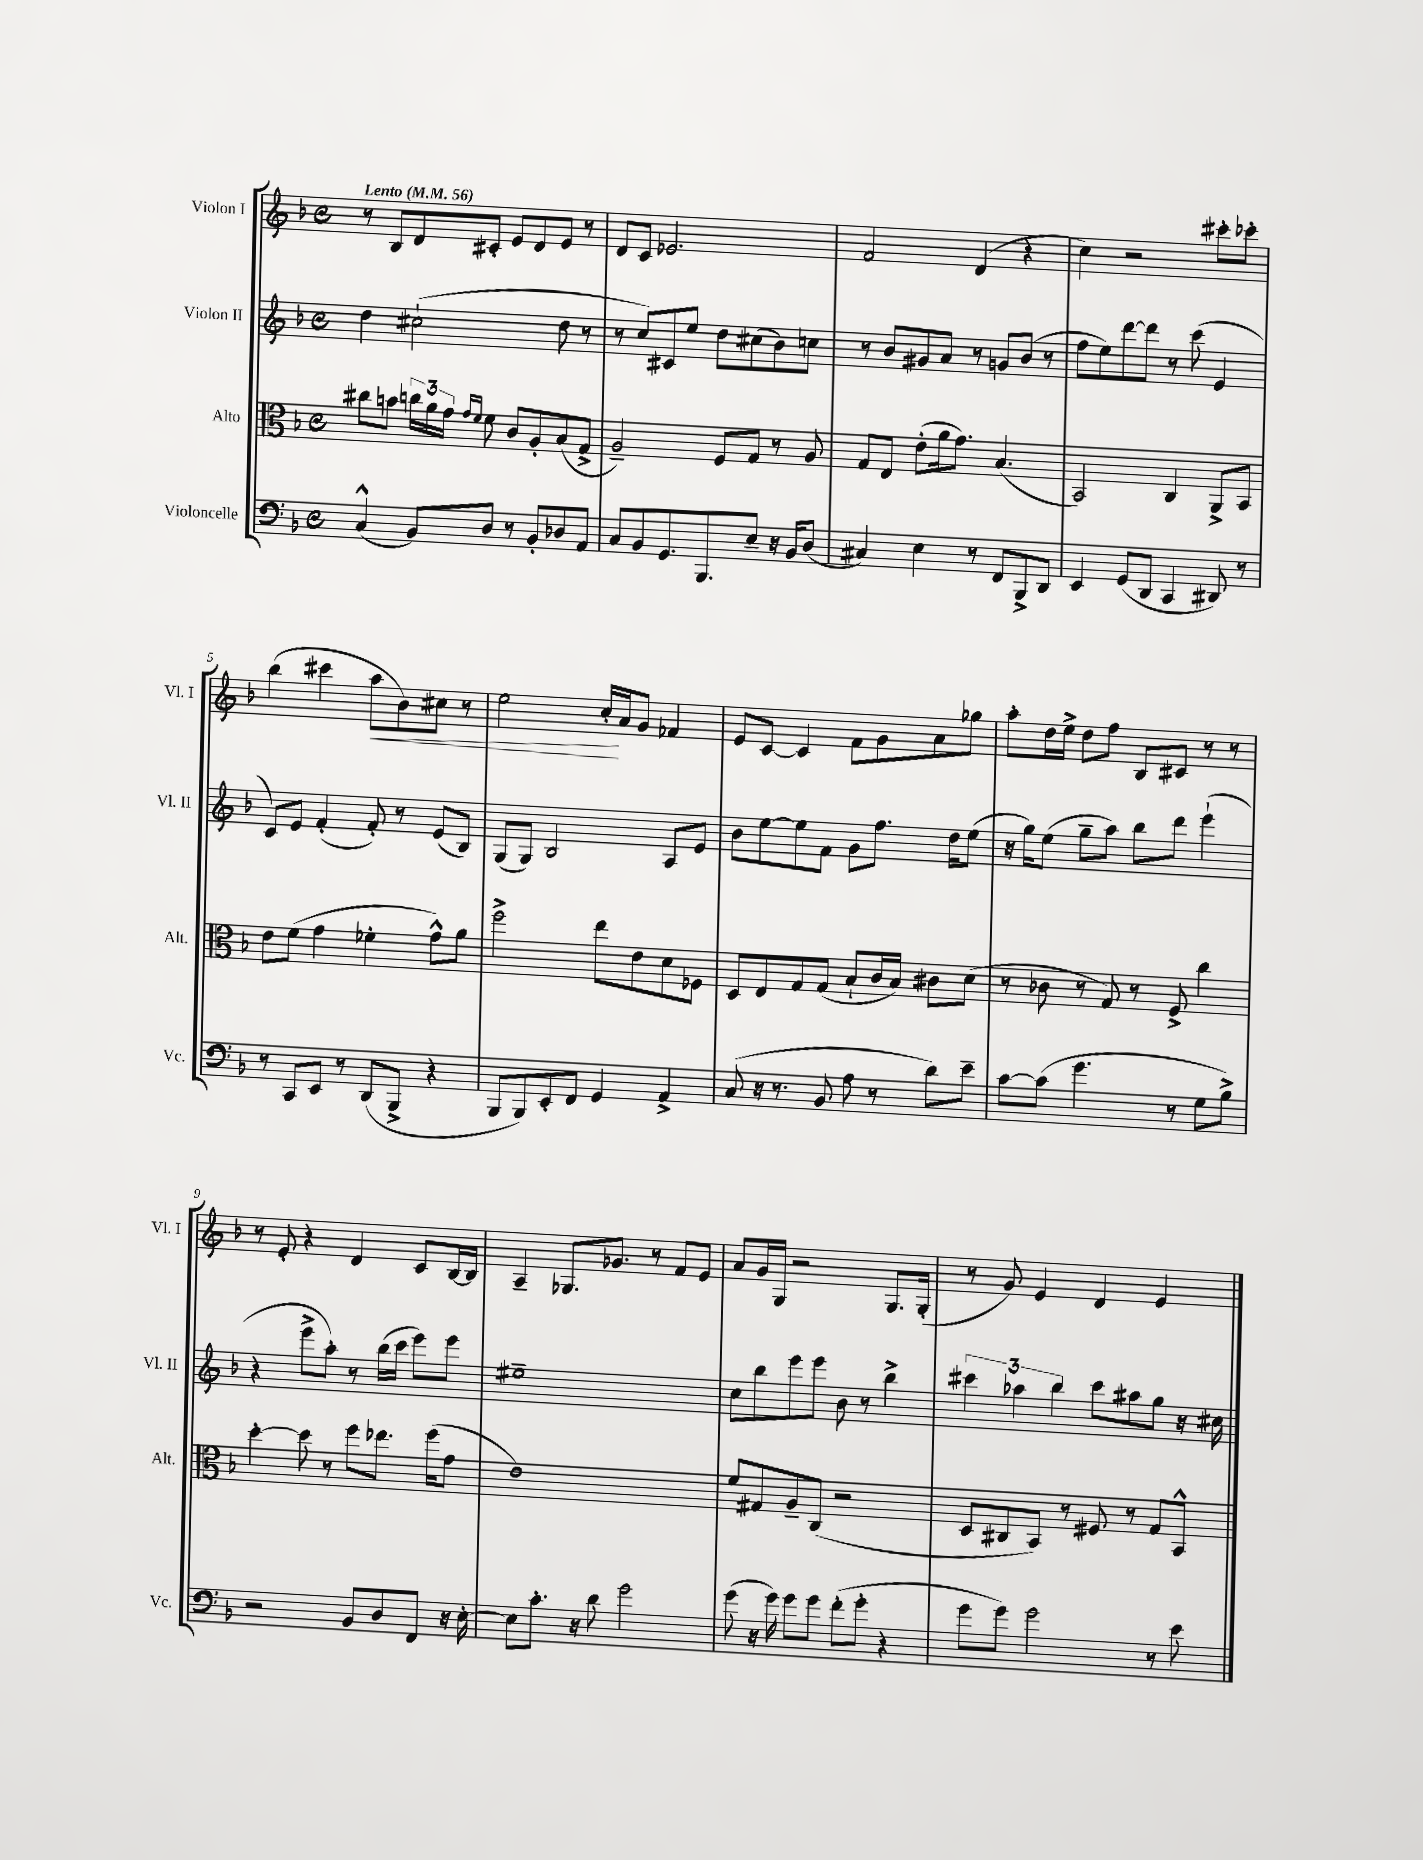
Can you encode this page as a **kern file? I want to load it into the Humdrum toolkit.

**kern	**kern	**kern	**kern
*staff4	*staff3	*staff2	*staff1
*clefF4	*clefC3	*clefG2	*clefG2
*k[b-]	*k[b-]	*k[b-]	*k[b-]
*M4/4	*M4/4	*M4/4	*M4/4
*met(c)	*met(c)	*met(c)	*met(c)
*MM56	*MM56	*MM56	*MM56
(4C^^	8cc#	4dd	8r
.	8b	.	8B-
8BB-)	24cc	(2cc#`	8d
.	24a	.	.
.	24g	.	.
.	16qqg	.	.
.	16qqf	.	.
8D	8f	.	8c#'
8r	8c	.	8e
8BB-'	8A'	.	8d
8D-	(8B-	8dd	8e
8AA	8G^	8r	8r
=	=	=	=
8C	2A~)	8r	8d
8BB-	.	8cc)	8c
8.GG	.	8c#	2.e-
.	.	8ee	.
8.BBB-	.	.	.
.	8F	8dd	.
8E~	8G	(8cc#	.
16r	8r	8b-)	.
16BB-	.	.	.
(8D	8A	8cc	.
=	=	=	=
4C#)	8G	8r	2f
.	8E	8b-	.
4E	(8e'	8g#	.
.	16a	8a	.
.	8.g)	.	.
8r	.	8r	(4d
8FF	(4.B-	8g	.
8BBB-^	.	(8b-	4r
8DD	.	8r	.
=	=	=	=
4EE	2BB-)	8ff	4cc)
.	.	8ee)	.
(8GG	.	[8ddd	2r
8DD	.	8ddd]	.
4CC	4C	8r	.
.	.	(8ccc	.
8DD#)	8AA^	4e	8ccc#'
8r	8BB-	.	8ccc-'
=	=	=	=
8r	8e	8c)	(4bb-
8CC	(8f	8e	.
8EE	4g	(4f'	4ccc#
8r	.	.	.
(8DD	4f-'	8f')	8aa
8BBB-^	.	8r	8b-)
4r	8g^^)	(8e	8cc#
.	8a	8B-)	8r
=	=	=	=
8BBB-	2ff^	(8G	2ee
8BBB-)	.	8G)	.
8EE'	.	2B-	.
8FF	.	.	.
4GG	8ee	.	16cc'
.	.	.	16a
.	8e	.	8g
4AA^	8d	8A	4f-
.	8F-	8e	.
=	=	=	=
(8C	8D	8b-	8e
16r	8E	[8ee	[8c
8.r	.	.	.
.	8G	8ee]	4c]
8BB-	(8G	8f	.
8A	8B-`	8g	8f
8r	16c	8.ff	8g
.	16B-)	.	.
8d)	8c#	.	8a
.	.	16dd	.
8e~	(8d	(8ee	8gg-
=	=	=	=
[8c	8r	16r	8aa'
.	.	16gg)	.
(8c]	8c-	(8ee	16dd
.	.	.	16ee^
4.g	8r	8gg~	8dd
.	8G)	8aa)	8ff
.	8r	8bb-	8B-
8r	8F^	8ddd	8c#
8G	4cc	(4eee`	8r
8B-^)	.	.	8r
=	=	=	=
2r	[4dd'	4r	8r
.	.	.	8e'
.	8dd]	8eee^	4r
.	8r	8aa')	.
8BB-	8ff	8r	4d
8D	8.ee-	(16bb-	.
.	.	16ccc	.
8FF	.	8eee)	8c
.	(16ff	.	.
16r	8g	8eee	[16B-
[16E'	.	.	16B-]
=	=	=	=
8E]	1e)	1ee#~	4A~
8.c'	.	.	.
.	.	.	8.G-
16r	.	.	.
8d	.	.	.
.	.	.	8.g-
2g	.	.	.
.	.	.	8r
.	.	.	8f
.	.	.	8e
=	=	=	=
(8g	8f	8cc	8a
16r	8G#	8bb-	16g
16g)	.	.	16G
8g	8A~	8eee	2r
8g	(8C	8eee	.
(8f'	2r	8b-	.
8g'	.	8r	.
4r	.	4bb-^	8.G
.	.	.	(16G'
=	=	=	=
8g	8D	6ccc#	8r
8g)	8C#	.	8g)
.	.	6aa-	.
2g	8BB-)	.	4e
.	.	6bb-	.
.	8r	.	.
.	8F#	8ccc#	4d
.	8r	8aa#	.
8r	8G	8gg	4e
8e	8BB-^^	16r	.
.	.	16cc#	.
==	==	==	==
*-	*-	*-	*-
